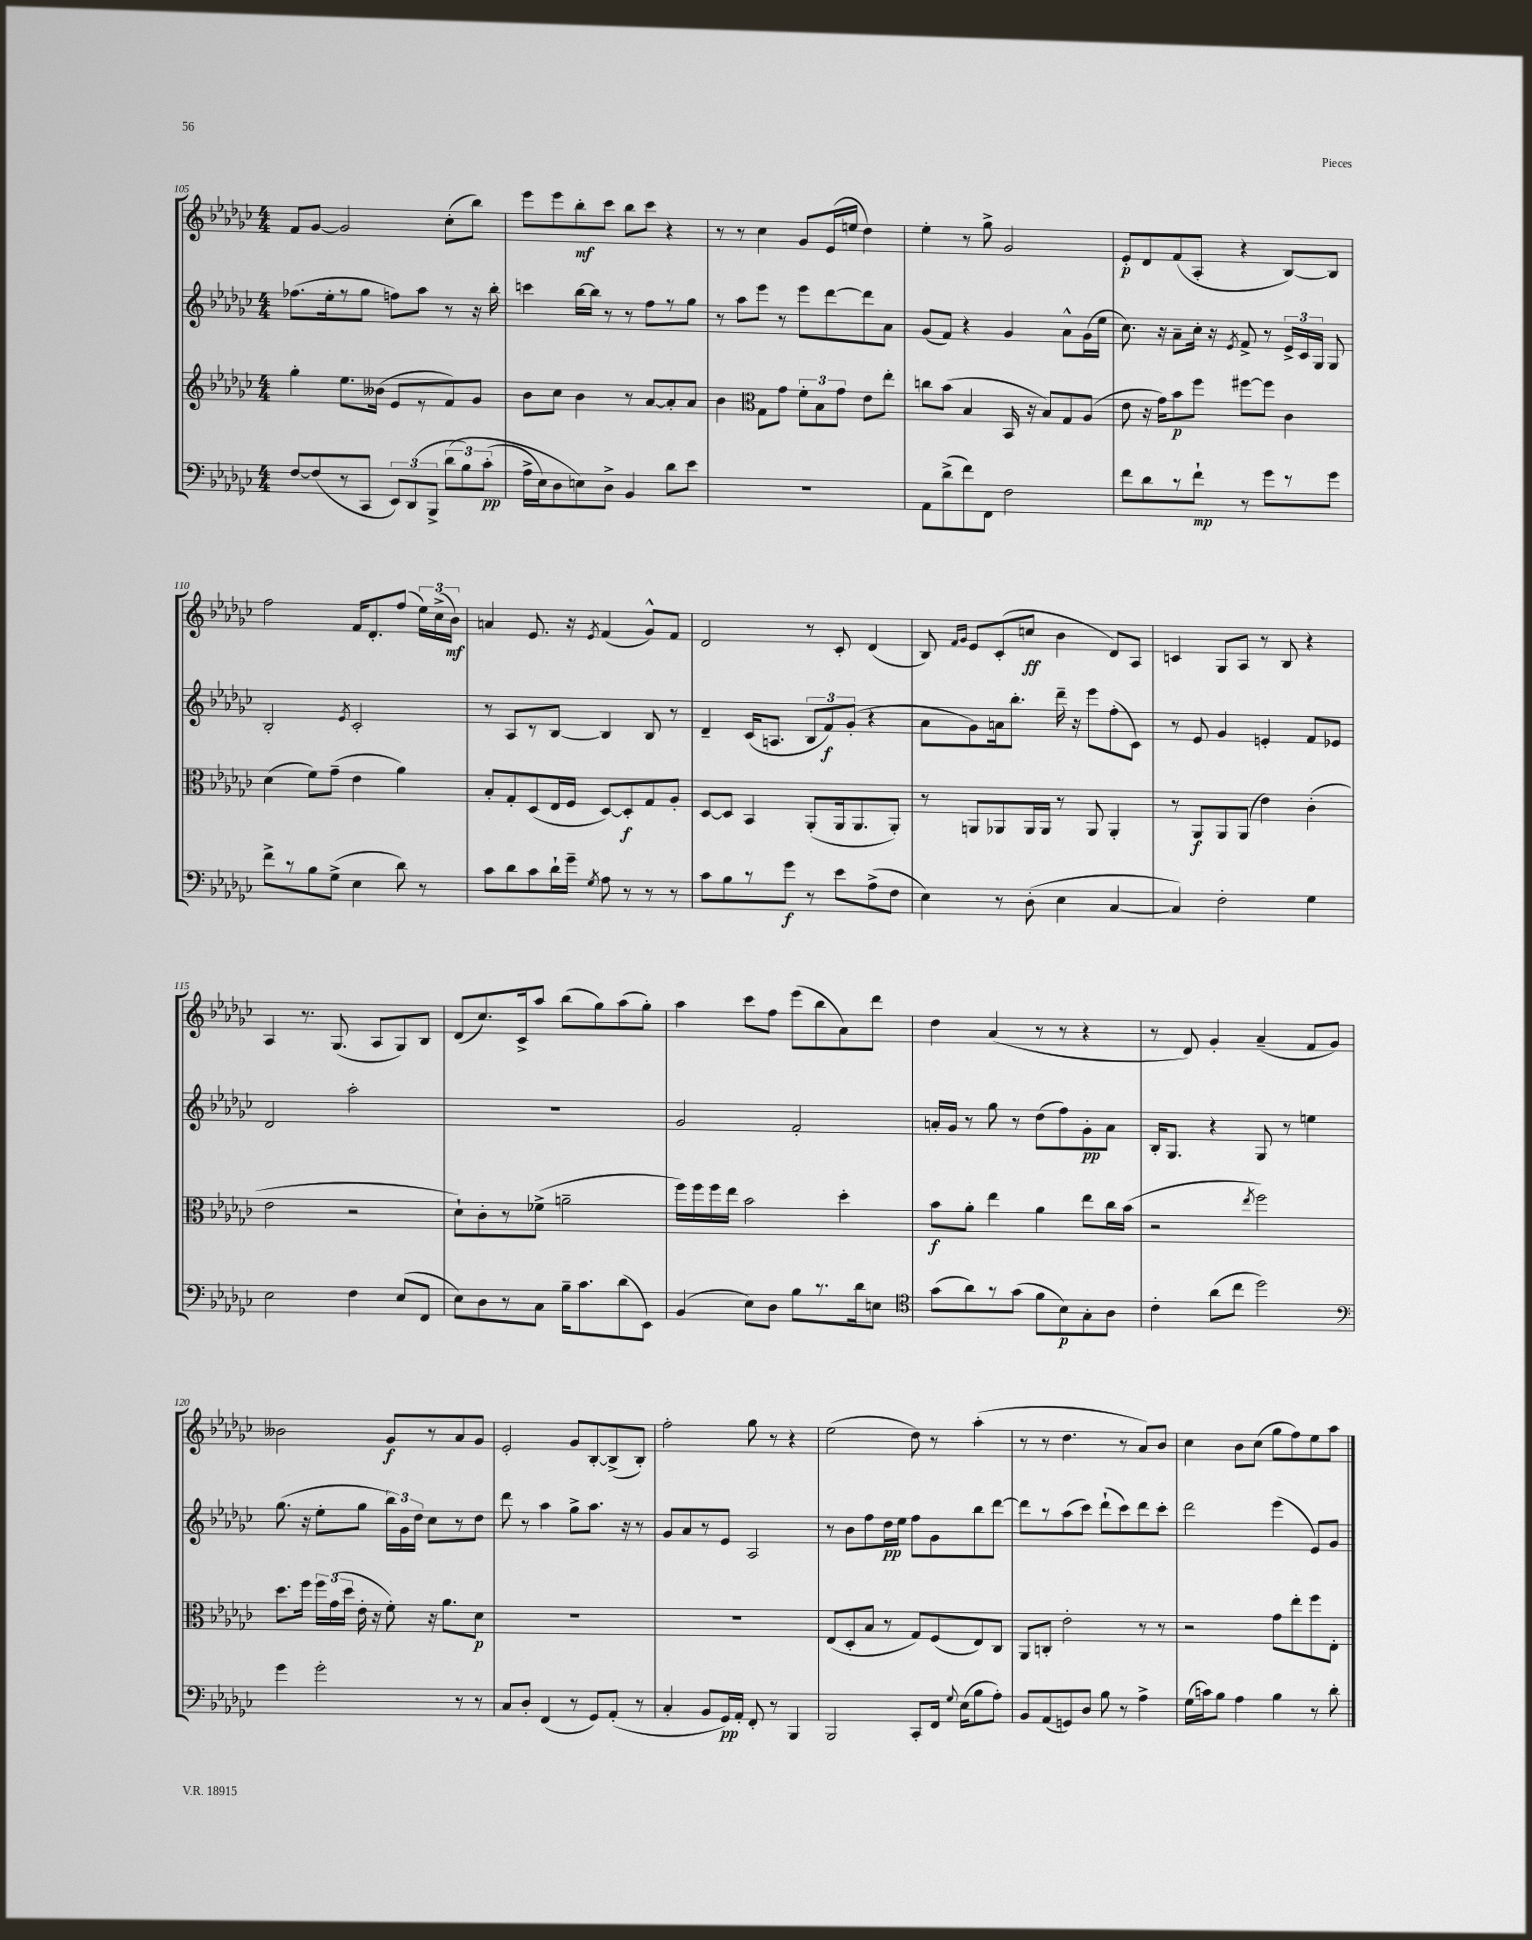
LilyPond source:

<<
\new StaffGroup <<
\new Staff = "s0" {
    \clef treble \key ges \major \numericTimeSignature \time 4/4
    \autoBeamOff f'8[ ges'8]~ ges'2 ces''8[-.( bes''8]) |
    ees'''8[ ees'''8 bes''8-.\mf ces'''8] bes''8[ ces'''8] r4 |
    r8 r8 ces''4 ges'8[ ees'16( e''16] des''4) |
    ees''4-. r8 ges''8-> ges'2 |
    ees'8[-.\p des'8 f'8( aes8]-. r4 bes8[~) bes8] |
    f''2 f'16[ des'8.-. f''8]( \tuplet 3/2 { ees''16[) ces''16->( bes'16]\mf) } |
    a'4 ees'8. r16 \acciaccatura { ees'8 } f'4( ges'8[-^) f'8] |
    des'2 r8 ces'8-. des'4( |
    bes8) \grace { f'16[ ges'16] } ees'8[ ces'8-.( c''8]\ff bes'4 des'8[) aes8] |
    c'4 ges8[ aes8] r8 bes8 r4 |
    aes4 r8. ges8.( aes8[ ges8) bes8] |
    des'8[( ces''8.) ces'16-> aes''8] bes''8[( ges''8) aes''8( ges''8]-.) |
    aes''4 ces'''8[ f''8] ees'''8[( bes''8 aes'8) des'''8] |
    des''4 aes'4( r8 r8 r4 |
    r8 des'8) ges'4-. aes'4--( f'8[ ges'8]) |
    beses'2 ges'8[\f r8 aes'8 ges'8] |
    ees'2-. ges'8[ bes8~-. bes8->( bes8]-.) |
    f''2-. ges''8 r8 r4 |
    ees''2( des''8) r8 aes''4-.( |
    r8 r8 des''4. r8 aes'8[) bes'8] |
    ces''4 bes'8[ ces''8]( ges''8[ f''8) ees''8 aes''8] \bar "|." |
}
\new Staff = "s1" {
    \clef treble \key ges \major \numericTimeSignature \time 4/4
    \autoBeamOff fes''8.[( ees''16-. r8 ges''8] f''8[) aes''8] r8 r16 bes''16-. |
    c'''4 bes''16[~ bes''16] r8 r8 f''8[ r8 ges''8] |
    r8 aes''8[ ees'''8] r8 ees'''8[ des'''8~ des'''8 aes'8] |
    ges'8[( f'8]) r4 ges'4 aes'8[-^ ges'16( ees''16] |
    ces''8.) r16 aes'8[-- ces''16]-. r16 \acciaccatura { ees'8 } f'8-> r8 \tuplet 3/2 { ees'16[-> ces'16 ges16] } ges8 |
    bes2-. \acciaccatura { ees'8 } ces'2-. |
    r8 aes8[ r8 bes8]~ bes4 bes8 r8 |
    des'4-- ces'16[( a8.] \tuplet 3/2 { bes8[ f'8\f) ges'8]-.( } r4 |
    aes'8[ ges'8) a'16 bes''8.]-. des'''16-- r16 ees'''8[ f''8-.( ces'8]) |
    r8 ees'8 ges'4 e'4-. f'8[ ees'8] |
    des'2 aes''2-. |
    R1 |
    ges'2 f'2-. |
    a'16[-. ges'16] r8 ges''8 r8 des''8[( f''8) ges'8-.\pp a'8] |
    bes16[-. ges8.] r4 ges8 r8 e''4 |
    ges''8.( r16 ees''8[-. ges''8] \tuplet 3/2 { bes''16[) ges'16 des''16] } ces''8[ r8 des''8] |
    des'''8 r8 aes''4 ges''8[-> aes''8.] r16 r8 |
    ges'8[ aes'8 r8 ees'8] aes2 |
    r8 bes'8[ f''8 des''16\pp ees''16] f''8[ ges'8 bes''8 des'''8]~ |
    des'''8[ r8 aes''8( ces'''8]) des'''8[-!( ces'''8) des'''8 ces'''8]-. |
    des'''2 ees'''4( ees'8[) ges'8] \bar "|." |
}
\new Staff = "s2" {
    \clef treble \key ges \major \numericTimeSignature \time 4/4
    \autoBeamOff ges''4-. ees''8.[ beses'16]( ees'8[ r8 f'8) ges'8] |
    bes'8[ ces''8] bes'4 r8 aes'8[~ aes'8-. aes'8] |
    bes'4 \clef alto ges8[ ges'8] \tuplet 3/2 { f'8[-. bes8 ges'8] } ees'8[ ees''8]-. |
    c''8[ bes'8]( bes4 bes,16 r16 bes8[) ges8 aes8]( |
    ees'8 r16 ges'16[) bes'8\p f''8] fis''8[~ fis''8] ces'4 |
    des'4( f'8[) ges'8]--( ees'4 aes'4) |
    bes8[-. ges8-. des8( ees16 f16] des8[~) des8-.\f ges8 aes8]-. |
    des8[~ des8] bes,4 aes,8[-.( aes,16 aes,8. aes,8]-.) |
    r8 a,8[ aes,8 aes,16 aes,16] r8 aes,8 aes,4-. |
    r8 aes,8[\f aes,8 aes,8]( ees'4) ces'4-.( |
    ees'2 r2 |
    des'8[-!) ces'8-. r8 fes'8]->( a'2-- |
    f''16[) f''16 f''16 ees''16] bes'2 des''4-. |
    bes'8[\f aes'8]-. ees''4 aes'4 ees''8[ ces''16 bes'16]( |
    r2 \acciaccatura { ees''8 } f''2) |
    des''8.[ f''16] \tuplet 3/2 { f''16[ ges'16( des''16] } ees'16-. r16 f'8-.) r16 aes'8.[ des'8]\p |
    R1 |
    R1 |
    ees8[( des8-. bes8] r8 ges8[) f8( ees8) ces8] |
    aes,8[ c8]-. ees'2-. r8 r8 |
    r2 ges'8[ ees''8-. f''8 ees8]-. \bar "|." |
}
\new Staff = "s3" {
    \clef bass \key ges \major \numericTimeSignature \time 4/4
    \autoBeamOff f8[~ f8( r8 ces,8] \tuplet 3/2 { ees,8[) des,8( bes,,8]-> } \tuplet 3/2 { des'8[\( bes8) ces'8]-.\pp( } |
    aes16[-> ees16) des8 e8\) des8]-> bes,4 des'8[ ees'8] |
    R1 |
    aes,8[ des'8->( f'8) f,8] f2 |
    f'8[ des'8 r8 f'8]-!\mp r8 ges'8[ r8 ges'8] |
    f'8[-> r8 bes8 ges8]->( ees4 des'8) r8 |
    ces'8[ des'8 ces'8 des'16-! ges'16]-- \acciaccatura { ges8 } aes8 r8 r8 r8 |
    ces'8[ bes8 r8 ges'8]\f r8 ees'8[ aes8->( f8] |
    ees4) r8 des8-.( ees4 ces4~ |
    ces4) f2-. ges4 |
    ees2 f4 ees8[( f,8] |
    ees8[) des8 r8 ces8] bes16[-- ces'8. des'8( ees,8]) |
    bes,4( ees8[) des8] bes8[ r8. des'16 e8] |
    \clef tenor ges'8[( aes'8) r8 ges'8]( f'8[ bes8\p) ges8-. aes8] |
    ces'4-. aes'8[( ces''8] des''2) |
    \clef bass ges'4 ges'2-. r8 r8 |
    ces8[ des8]-. f,4( r8 ges,8[) aes,8]-.( r8 |
    ces4-. bes,8[ ges,16\pp) aes,16]-. f,8-. r8 bes,,4 |
    bes,,2 ces,8[-. f,16] \appoggiatura { ges8 } ees16[( bes8 aes8]-.) |
    bes,8[ aes,8( g,8) des8] bes8 r8 aes4-> |
    ges16[( c'16) bes8] aes4 bes4 r8 des'8-. \bar "|." |
}
>>
>>
\layout { \context { \Score currentBarNumber = #105 } }
